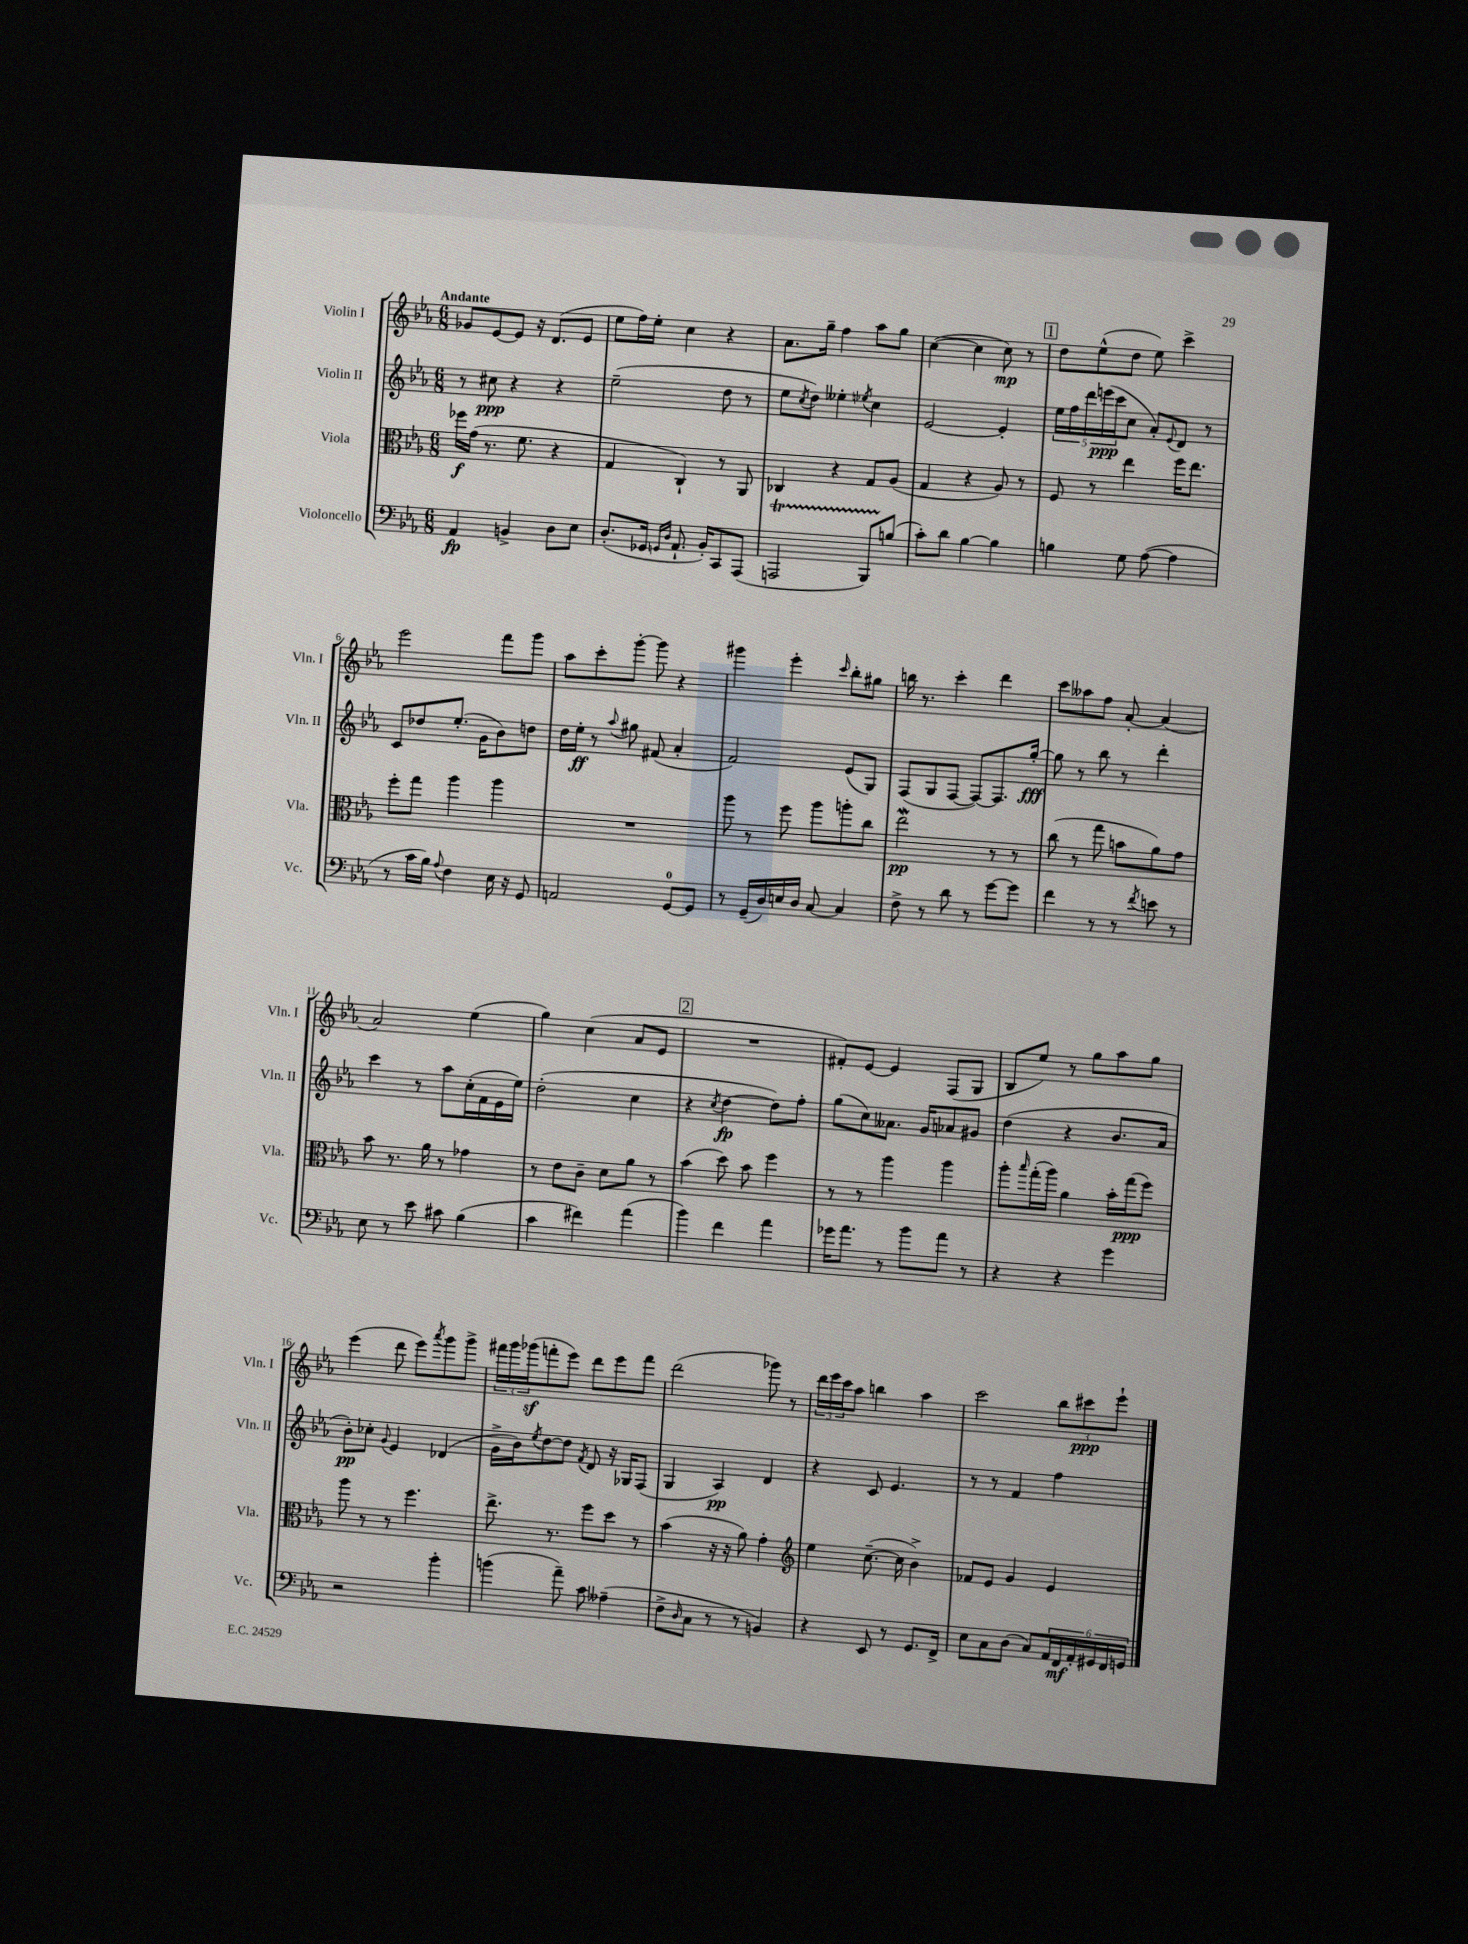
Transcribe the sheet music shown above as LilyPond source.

<<
\new StaffGroup <<
\new Staff = "s0" \with { instrumentName = "Violin I" shortInstrumentName = "Vln. I" } {
    \clef treble \key ees \major \numericTimeSignature \time 6/8 \tempo "Andante"
    ges'8 ees'8~ ees'8 r16 d'8.( ees'8 |
    ees''8 f''16) ees''16-. c''4 r4 |
    aes'8. g''16-- f''4 aes''8 g''8 |
    c''4~( c''4 c''8\mp) r8 |
    \mark \markup { \box "1" } d''8 ees''8-^( d''8 ees''8) c'''4-> |
    ees'''2 f'''8 g'''8 |
    aes''8 c'''8-. g'''8~-. g'''8 r4 |
    gis'''4 ees'''4-. \grace { c'''16 } bes''8-. gis''8 |
    b''16 r8. c'''4-. d'''4 |
    c'''8 aeses''8 f''8 aes'8~-. aes'4( |
    aes'2) ees''4( |
    g''4) c''4( aes'8 ees'8 |
    \mark \markup { \box "2" } R2. |
    fis'8-.) ees'8~ ees'4 f8( g8 |
    bes8 ees''8) r8 g''8 aes''8 g''8 |
    ees'''4( d'''8 ees'''8) \acciaccatura { aes'''8 } g'''8 g'''8-> |
    \tuplet 3/2 { fis'''16 g'''16 ges'''16\sf( } f'''8-. ees'''8) d'''8 ees'''8 f'''8 |
    d'''2( ges'''8) r8 |
    \tuplet 3/2 { d'''16 ees'''16 c'''16 } aes''8 b''4 aes''4 |
    c'''2 \tuplet 3/2 { bes''8 cis'''8\ppp ees'''8-! } \bar "|." |
}
\new Staff = "s1" \with { instrumentName = "Violin II" shortInstrumentName = "Vln. II" } {
    \clef treble \key ees \major \numericTimeSignature \time 6/8
    r8 cis''8\ppp r4 r4 |
    ees''2--( d''8 r8 |
    ees''8 \acciaccatura { c''8 } d''8) eeses''4-. \acciaccatura { ees''8 } c''4 |
    ees'2~ ees'4-. |
    \mark \markup { \box "1" } \tuplet 5/4 { ees''16 f''16 d'''16 e'''16\ppp( c'''16 } c''8 aes'8-.) \appoggiatura { ees'8 } d'8 r8 |
    c'8 des''8 ees''8.-.( g'16 bes'8) d''8 |
    d''16 ees''16-.\ff r8 \appoggiatura { aes''8 } gis''8 fis'8( aes'4-. |
    f'2) ees'8( g8) |
    f8( g8 f8~ f8~) f8. g''16~-.\fff |
    g''8 r8 bes''8 r8 d'''4-. |
    c'''4 r8 aes''8 c''16-.( f'16 ees'16 ees''16) |
    d''2-.( c''4 |
    \mark \markup { \box "2" } r4 \acciaccatura { c''8 } d''4~\fp d''8) f''8-. |
    g''8( c''8) aeses'8. g'16 aes'8 gis'8 |
    d''4( r4 bes'8. aes'16 |
    bes'8-.\pp) ces''8-. \appoggiatura { g'8 } ees'4 des'4( |
    g'16-> bes'16) \acciaccatura { ees''8 } d''8~ d''8 \acciaccatura { f'8 } d'8 r16 ges16 f8( |
    g4 aes4\pp) d'4 |
    r4 c'8 ees'4. |
    r8 r8 f'4 f''4 \bar "|." |
}
\new Staff = "s2" \with { instrumentName = "Viola" shortInstrumentName = "Vla." } {
    \clef alto \key ees \major \numericTimeSignature \time 6/8
    fes''16\f g'16( r8. f'8. r4 |
    g4 c4-!) r8 aes,8 |
    ces4 r4 g8 aes8( |
    g4 r4 aes8) r8 |
    \mark \markup { \box "1" } f8 r8 ees''4 f''16 ees''8. |
    f''8-. g''8 aes''4 aes''4 |
    R2. |
    aes''8 r8 f''8 aes''8 a''8-. c''8 |
    ees''2\mordent\pp r8 r8 |
    c''8( r8 g''8 b'8 aes'8) g'8 |
    bes'8 r8. aes'16 r8 ges'4 |
    r8 ees'8 c'8-- d'8 aes'8 r8 |
    \mark \markup { \box "2" } bes'4( d''8) bes'8 f''4 |
    r8 r8 aes''4 aes''4 |
    aes''8-. \grace { bes''16 } g''16-.( aes''16) aes'4 bes'16-. g''16\ppp( f''8) |
    aes''8 r8 r8 f''4. |
    ees''8.-> r8. f''8 d''8 r8 |
    bes'4( r16 r16 aes'8) g'4-. |
    \clef treble ees''4 c''8.~--( c''16 bes'4->) |
    fes'8 ees'8 g'4 ees'4 \bar "|." |
}
\new Staff = "s3" \with { instrumentName = "Violoncello" shortInstrumentName = "Vc." } {
    \clef bass \key ees \major \numericTimeSignature \time 6/8
    aes,4\fp b,4-> d8 ees8 |
    d8.-.( ges,16 \grace { g,16 d16 } aes,8.-! bes,16-.) c,8 aes,,8( |
    a,,2\startTrillSpan bes,,8) b8\stopTrillSpan( |
    c'8-.) d'8 bes4~ bes4 |
    \mark \markup { \box "1" } b4 g8 aes8~( aes4 |
    r8 c'16 bes16) \appoggiatura { aes8 } f4 ees16 r16 g,8 |
    a,2 g,8-0~ g,8 |
    r8 g,16--( d16) e16 d16 c8~ c4 |
    f8-> r8 d'8 r8 g'8~ g'8 |
    f'4 r8 r8 \acciaccatura { f'8 } e'8 r8 |
    ees8 r8 ees'8 cis'8 bes4( |
    c'4 fis'4) aes'4( |
    \mark \markup { \box "2" } bes'4) f'4 aes'4 |
    ges'16 aes'8. r8 bes'8 aes'8 r8 |
    r4 r4 g'4 |
    r2 bes'4-. |
    b'4( aes'8--) c'8 aeses4--( |
    f8-> \grace { d16 } c8 r8 r8 b,4) |
    r4 ees,8 r8 g,8. f,16-> |
    ees8 c8 d8( c8) \tuplet 6/4 { aes,16 f,16\mf aes,16-. gis,16 f,16 g,16 } \bar "|." |
}
>>
>>
